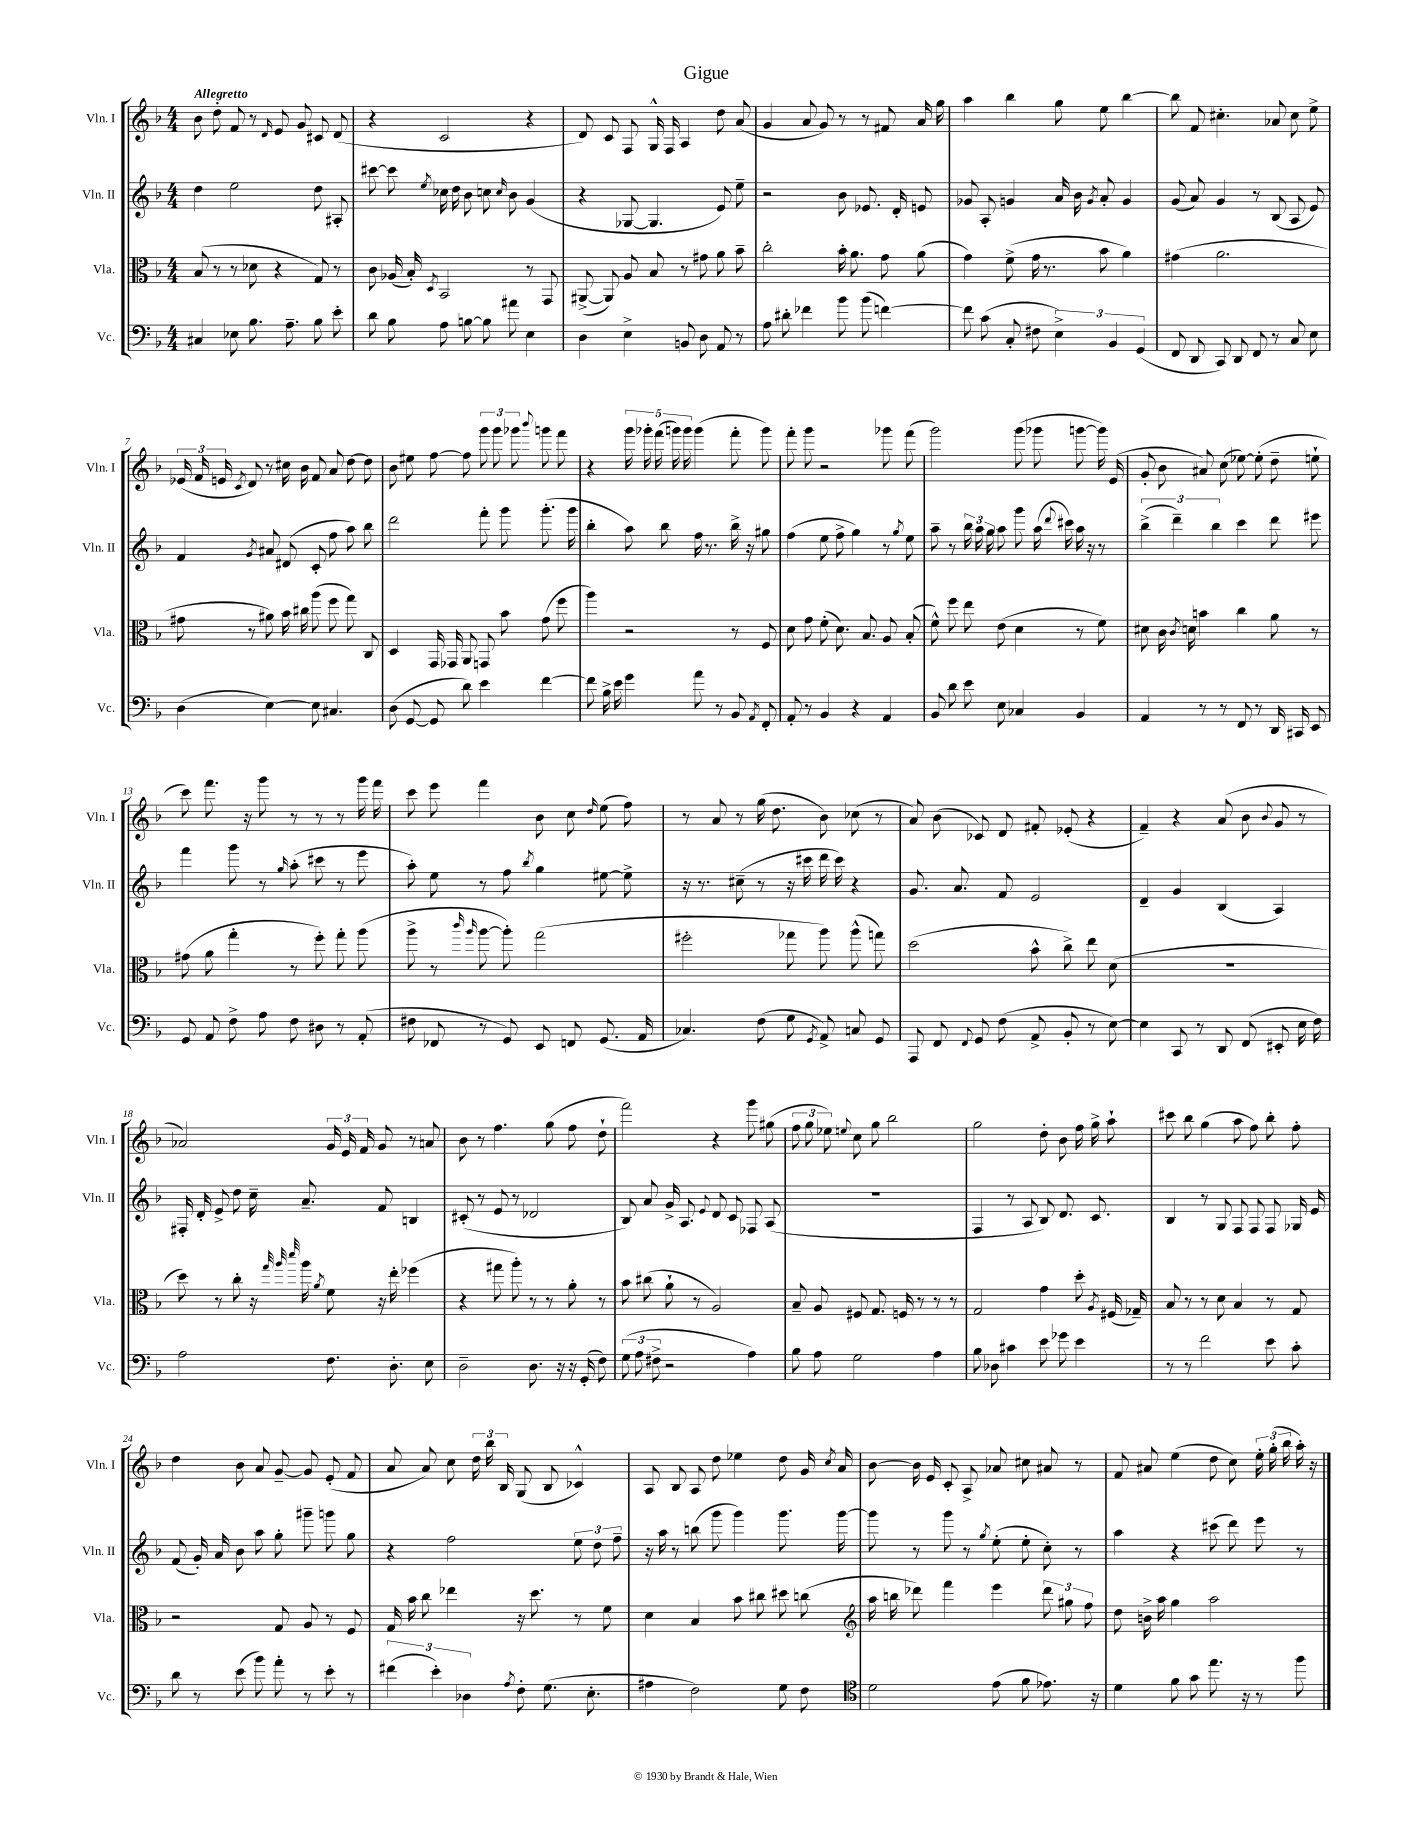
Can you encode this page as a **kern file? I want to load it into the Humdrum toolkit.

**kern	**kern	**kern	**kern
*staff4	*staff3	*staff2	*staff1
*clefF4	*clefC3	*clefG2	*clefG2
*k[b-]	*k[b-]	*k[b-]	*k[b-]
*M4/4	*M4/4	*M4/4	*M4/4
4C#	(8B-	4dd	8b-
.	8r	.	8dd'
8E-	8r	2ee	8f
8.B-	8d-	.	8r
.	.	.	16qqd
.	4r	.	8e
8.A~	.	.	.
.	.	.	8g
8B-	8G)	8dd	8c#
8e'	8r	8A#'	(8d
=	=	=	=
8d	8c	[8ccc#	4r
8B-	(16A-	8ccc#]	.
.	16B-')	.	.
.	8qD	8qee	.
8A	2BB-	16cc-	2c
.	.	16dd	.
[8B	.	8b-	.
8B]	.	8cc	.
.	.	16qqcc	.
8a#	.	8b-	.
4E	8r	(4g	4r
.	8GG	.	.
=	=	=	=
4D	([8AA#^	4r	8d)
.	8AA#])	.	8c
4E^	8A	[8G-	8F
.	8B-	4.G-]	16G^^
.	.	.	16F
8BB	8r	.	4A
8D	8g#	.	.
8AA	8a	8e)	8dd
8r	8b-~	8ee~	(8a
=	=	=	=
8A	2cc'	2r	4g
8d#'	.	.	.
4f-	.	.	8a
.	.	.	8g)
8b-	16b-'	8b-	8r
.	8.a	.	.
(8b-	.	8.e-	8r
[4f)	8g	.	8f#
.	.	16d'	.
.	(8a	8e	16a
.	.	.	16gg
=	=	=	=
8f]	4g)	8g-	4aa
(8c	.	8A'	.
8C'	(8f^	4g	4bb-
8F#	16g	.	.
.	8.r	.	.
6E^)	.	16a	8gg
.	.	16b-	.
.	.	8qg	.
.	8b-	8a'	8ee
6BB-	.	.	.
.	4a)	4g	[4bb-
(6GG	.	.	.
=	=	=	=
8FF	(4g#	(8g	8bb-]
8DD	.	8a)	8f
8CC)	2.a	4g	4.cc#'
8DD	.	.	.
8FF	.	8r	.
8r	.	(8B-	8a-
8C	.	8A	8cc#
8E	.	8e)	8ee^
=	=	=	=
(4D	8g#	4f	(24e-
.	.	.	24f
.	.	.	24e
.	.	.	8qc
.	8r	.	8d)
.	.	8qg	.
[4E)	8a#)	8a#	8r
.	16b-	(8d#	16cc#
.	16cc#	.	16b-
8E]	(8aa	8c'	8f
4.C#	8ff	8ff	8a
.	8gg)	8aa)	[8dd
.	8C	8bb-	8dd]
=	=	=	=
(8D	4D	2ddd	8b-
[8GG	.	.	8ee#
8GG]	16GG	.	[8ff
.	16GG-	.	.
8d)	8AA	.	8ff]
4e	8GG	8fff'	12ggg
.	.	.	12ggg
.	8b-	8ggg	.
.	.	.	12ggg-
.	.	.	8qqbbb-
[4f	(8g	(8.ggg'	8ggg
.	8ff	.	8fff
.	.	16ggg	.
=	=	=	=
8f]	4aa)	4bb-'	4r
16B-^	.	.	.
16e	.	.	.
4g	2r	8aa)	20ggg
.	.	.	20ggg-'
.	.	.	(20fff
.	.	8bb-	.
.	.	.	20ggg)
.	.	.	20ggg
8a	.	16ff	(4ggg
.	.	8.r	.
8r	.	.	.
8BB-	8r	16bb-^	8fff'
.	.	16r	.
8qAA	.	.	.
8FF'	8F	8gg#	8ggg)
=	=	=	=
8AA'	8d	(4ff	8fff'
8r	8g	.	8ggg
4BB-	(8f'	8ee	2r
.	8.d)	8ff^	.
4r	.	4gg)	.
.	8.B-	.	.
4AA	8A	8r	8ggg-
.	.	8qgg	.
.	(8B-'	8ee	(8fff
=	=	=	=
8BB-	8f^^)	8aa~	2ggg)
8d	8ff	8r	.
8e	8ee	24bb-	.
.	.	24aa	.
.	.	24gg	.
8E	(8e	8aa	.
4C-	4d	8ggg	(8ggg
.	.	(16aa	8ggg-
.	.	8qqddd	.
.	.	16ccc#)	.
4BB-	8r	16aa	[8ggg
.	.	16r	.
.	8f)	8r	16ggg])
.	.	.	(16e
=	=	=	=
4AA	8d#	(6bb-^	8g'
.	16c	.	8b-
.	.	6ddd~)	.
.	8qc	.	.
.	16d	.	.
8r	4b	.	8a#)
.	.	6bb-	.
8r	.	.	(8cc
8FF	4cc	4ccc	[8ee-)
8r	.	.	(8ee-']
16DD	8a	8ddd	8dd~
16CC#	.	.	.
8EE	8r	8eee#	8ee`
=	=	=	=
8GG	(8g#	4fff	8ccc)
8AA	8a	.	8.fff
8F^	4gg'	8ggg	.
.	.	.	16r
8A	.	8r	8ggg
.	.	16qqgg	.
8F	8r	(8aa'	8r
8D#	8ff')	8ccc#	8r
8r	8gg'	8r	8r
(8AA'	(8aa	8eee	16ggg
.	.	.	16fff
=	=	=	=
8F#	8aa^	8aa')	8ccc
8FF-	8r	8ee	8eee
.	16qqccc	.	.
.	16qqaa	.	.
8r	[8aa	8r	4fff
8GG)	8aa'])	8ff	.
.	.	8qbb-	.
8EE	(2gg	4gg	8b-
8FF	.	.	8cc
.	.	.	16qqdd
(8.GG	.	[8ee#	(8ee
.	.	8ee#^]	8ff)
16AA	.	.	.
=	=	=	=
4.C-)	2ff#'	16r	8r
.	.	8.r	.
.	.	.	8a
.	.	(8cc#~	8r
(8F	.	8r	(16gg
.	.	.	8.dd
8G	8gg-	16r	.
.	.	16ccc#	.
8qGG	.	.	.
8AA^)	8aa)	16ddd	8b-)
.	.	16ccc#)	.
8C	(8aa^^	4r	(8cc-
8GG	8gg)	.	8r
=	=	=	=
8AAA	(2dd	8.g	8a)
8FF	.	.	(8b-
.	.	8.a	.
8qqFF	.	.	.
8GG	.	.	8c-)
(8F	.	8f	8d
8AA^	8b-^^	2e	8f#'
8BB-'	8cc^)	.	(8e-'
8r	8ee	.	4r
[8E)	(8d	.	.
=	=	=	=
4E]	1r	4d~	4f~)
8CC	.	4g	4r
8r	.	.	.
8DD	.	(4B-	(8a
(8FF	.	.	8b-
.	.	.	8qqb-
8EE#'	.	4A)	8g
16E	.	.	8r
16F)	.	.	.
=	=	=	=
2A	8dd)	16F#'	2a-)
.	.	16d'	.
.	8r	8e^	.
.	8cc'	8dd	.
.	16r	16cc~	.
.	32qqgg	.	.
.	32qqaa	.	.
.	32qqddd	.	.
.	16aa	8.a~	.
.	8qa	.	.
8.F	8f	.	24g
.	.	.	24e
.	.	.	24f
.	16r	8f	8g
8.D'	16ee'	.	.
.	(4ff-	4B	8r
8E	.	.	8a
=	=	=	=
2D~	4r	(8c#'	8b-
.	.	8r	8r
.	8gg#	8e	4.ff
.	8aa')	8r	.
8.D	8r	2d-	.
.	8r	.	(8gg
16r	.	.	.
16r	8a'	.	8ff
(16GG'	.	.	.
8F)	8r	.	8dd`
=	=	=	=
(12G	8b-	8B-)	2fff)
12A	.	.	.
.	(8cc#	8a	.
12F#^	.	.	.
2r	8a`	16g^	.
.	.	8.A	.
.	8r	.	.
.	.	8qqe	.
.	2A)	8d	4r
.	.	8c	.
4A)	.	8F-	8ggg
.	.	(8A	(8gg#
=	=	=	=
8B-	8B-~	1r	12ff
.	.	.	12gg
8A	8A	.	.
.	.	.	12ee-)
.	.	.	8qqee
2G	8F#	.	8cc
.	8.G	.	8gg
.	.	.	2bb-
.	16F	.	.
.	8r	.	.
4A	8r	.	.
.	8r	.	.
=	=	=	=
8B-	2G	4F	2gg
8D-	.	.	.
4c#	.	8r	.
.	.	8A	.
8e	4g	8B-)	8dd'
8g-	.	8.d	8b-
4e	8dd'	.	16ff
.	.	8.c	16gg^
.	8qA	.	.
.	(16F#	.	8aa`
.	16G-~)	.	.
=	=	=	=
8r	8B-	4B-	8ccc#
8r	8r	.	8bb-
2f	8r	8r	(4gg
.	8d	8G	.
.	4B-	8F	8aa
.	.	8F	8ff)
8e	8r	8F	8bb-'
8c'	8G	16G-	8ff'
.	.	16e	.
=	=	=	=
8d	2r	(8f	4dd
8r	.	16g')	.
.	.	16a	.
(8e	.	8b-	8b-
8b-)	.	8aa	8a
8a'	8G	8gg'	[8g~
8r	8A	8ggg#~	8g]
8e'	8r	8ggg	(8e'
8r	8F	8gg	8f
=	=	=	=
(6f#	16G	4r	8a
.	16b-	.	.
.	8cc	.	8a)
6e')	.	.	.
.	4ee-	2ff	8cc
6D-	.	.	.
.	.	.	24dd
.	.	.	24bb-
.	.	.	24B-
8qA	.	.	.
8F'	16r	.	(8G
.	8.dd	.	.
(8.G	.	.	8B-
.	8r	12ee	4c-^^)
8.E'	.	.	.
.	.	12dd	.
.	8f	.	.
.	.	12ff~	.
=	=	=	=
4A#	4d	16r	8A
.	.	16aa	.
.	.	8r	8B-
2F)	4B-	(8bb	8A
.	.	8ggg	8dd
.	8b-	4ggg)	4ee-
.	8cc#	.	.
8G	8dd#	8.ggg	8dd
8F	(8cc	.	16g
.	.	.	8qcc
.	.	[16ggg	16a
=	=	=	=
*clefC4	*clefG2	*	*
2d	16aa	8ggg]	[8b-
.	16bb	.	.
.	8ddd-)	8r	16b-]
.	.	.	16e
.	4fff	8ggg	8c'
.	.	8r	8A^
.	.	8qgg	.
(8e	4eee	(8ee'	8a-
8f	.	8ee'	8cc#
8.e-)	12ddd-	8cc')	8a#
.	12gg#	.	.
.	.	8r	8r
.	12ff	.	.
16r	.	.	.
=	=	=	=
4d	8dd	4aa	8f
.	16b^	.	8a#
.	16aa	.	.
8f	4gg	4r	(4ee
8g	.	.	.
8.ee	2aa	(8ccc#	8dd
.	.	8ddd)	8cc)
16r	.	.	.
8r	.	8eee	24ee'
.	.	.	(24gg'
.	.	.	24bb-
8ff	.	8r	16aa')
.	.	.	16r
==	==	==	==
*-	*-	*-	*-
